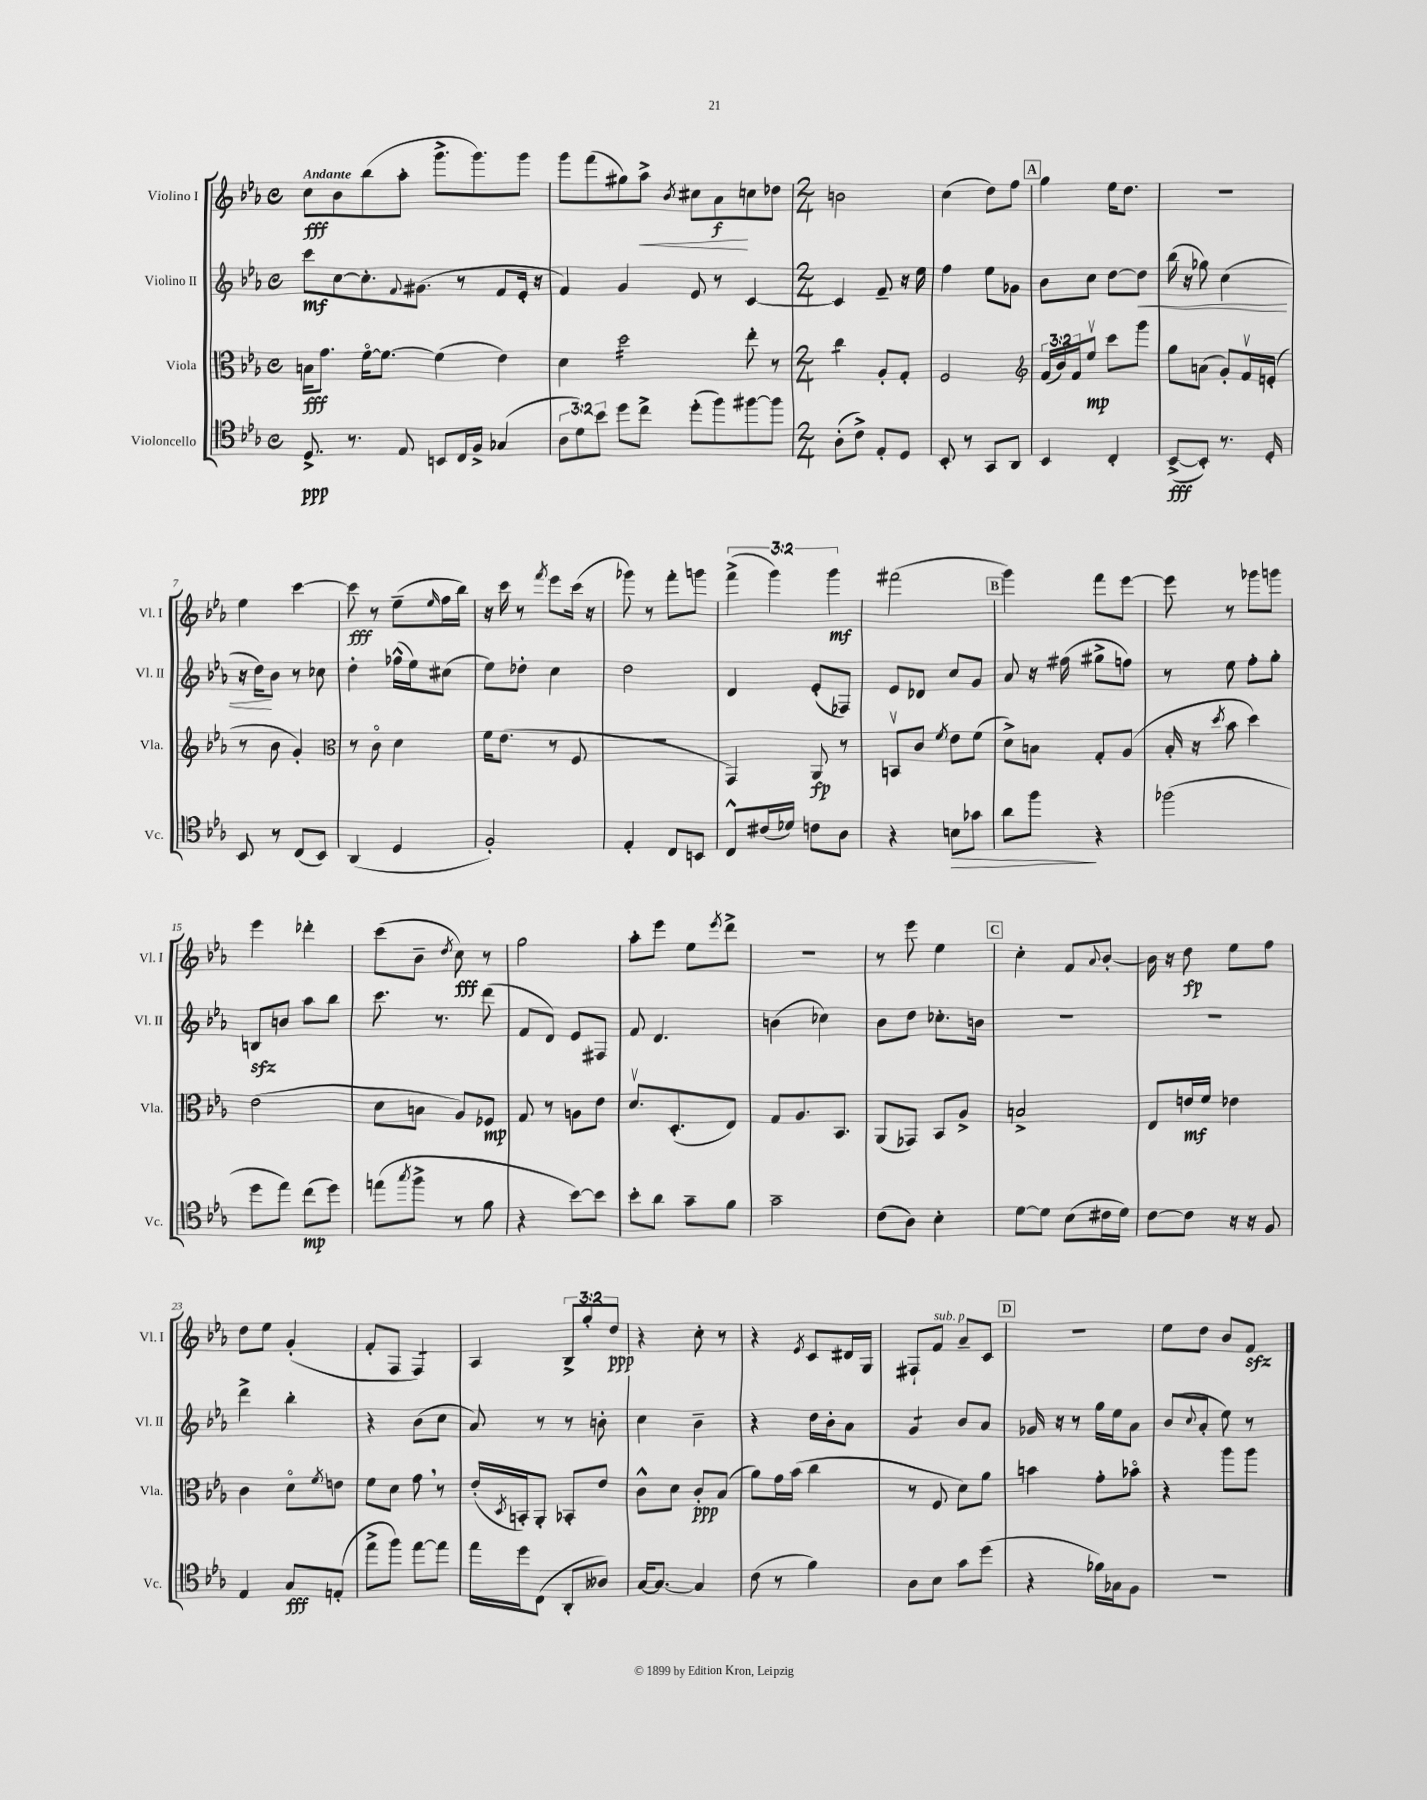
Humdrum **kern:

**kern	**kern	**kern	**kern
*staff4	*staff3	*staff2	*staff1
*clefC4	*clefC3	*clefG2	*clefG2
*k[b-e-a-]	*k[b-e-a-]	*k[b-e-a-]	*k[b-e-a-]
*M4/4	*M4/4	*M4/4	*M4/4
*met(c)	*met(c)	*met(c)	*met(c)
8.D^	16B	8ccc	8cc
.	8.g	.	.
.	.	[8cc	8b-
8.r	.	.	.
.	[16fo	8.cc']	(8bb-
.	8.f_	.	.
8E-	.	.	8aa-'
.	.	8qqf	.
.	.	(8.g#	.
8BB	(4f]	.	8.ggg^
16C	.	8r	.
16F^	.	.	8.ggg)
(4G-	4e-)	8f	.
.	.	16e-'	8ggg
.	.	16r	.
=	=	=	=
12A-	4d	4f)	8ggg
12d)	.	.	.
.	.	.	(8fff
12b-	.	.	.
8dd	2dd	4g	8gg#)
8cc^	.	.	8aa-^
.	.	.	8qb-
(8dd'	.	8e-	8cc#
8ff)	.	8r	8a-
[8ff#	8ee-'	[4c	8cc
8ff#]	8r	.	8dd-
=	=	=	=
*M2/4	*M2/4	*M2/4	*M2/4
(8A-'	4cc	4c]	2b
8c^)	.	.	.
8E-'	8A-'	8f~	.
8D	8G'	16r	.
.	.	16ee-	.
=	=	=	=
8BB-'	2F	4ff	(4cc
8r	.	.	.
8GG	.	8ee-	8dd)
8AA-	.	8g-	8ff
=	=	=	=
*	*clefG2	*	*
4BB-	(24f	8b-	4gg
.	24b-)	.	.
.	24f	.	.
.	8ee-v	8cc	.
4C'	8ccc	[8dd	16ee-
.	.	.	8.dd
.	8ggg	8dd]	.
=	=	=	=
([8BB-^	8gg	(16bb-	2r
.	.	16r	.
8BB-'])	(8a	8gg-)	.
8.r	8g')	(4cc	.
.	16fv	.	.
16D'	(16e'	.	.
=	=	=	=
8BB-	8r	16r	4ee-
.	.	16dd)	.
8r	8b-	8b-	.
(8C	4g')	8r	[4ccc
8BB-)	.	8cc-	.
=	=	=	=
*	*clefC3	*	*
(4AA-	8r	4dd'	8ccc]
.	8co	.	8r
4D	4d	(16ff-^^	(8ee-~
.	.	16ee-)	.
.	.	.	16qqee-
.	.	(8cc#	16ff
.	.	.	16bb-)
=	=	=	=
2F')	16f	8ee-)	16r
.	(8.e-	.	16ccc
.	.	8dd-'	8r
.	.	.	8qfff
.	8r	4cc	8eee-
.	8F	.	(16ccc
.	.	.	16r
=	=	=	=
4E-'	2r	2dd	8ggg-)
.	.	.	8r
8C	.	.	8fff'
8BB	.	.	8ggg
=	=	=	=
8C^^	4GG)	4d	(6fff^
(16c#	.	.	.
.	.	.	6ggg)
16d-)	.	.	.
8c	8AA-	(8e-'	.
.	.	.	6ggg
8A-	8r	8F-)	.
=	=	=	=
4r	8BBv	8e-	(2fff#
.	8c	8d-	.
.	8qf	.	.
8B	8e-	8cc	.
8g-	(8f	8g	.
=	=	=	=
8a-	8d^)	8a-	4ggg)
8ff	8B	16r	.
.	.	(16ff#	.
4r	8G'	8gg#^	8fff
.	(8A-	8ff)	[8eee-
=	=	=	=
(2ff-	16B-'	8r	8eee-]
.	16r	.	.
.	8qdd	.	.
.	8b-	8ee-	8r
.	4dd)	8ff'	8ggg-
.	.	8gg'	8ggg
=	=	=	=
8dd	(2e-	8B	4eee-
8ee-)	.	8b	.
(8cc	.	8aa-	4ddd-'
8dd)	.	8bb-	.
=	=	=	=
(8ee	8d	8.ccc	(8ccc
8qgg	.	.	.
8ff^	8B	.	8b-~
.	.	8.r	.
.	.	.	8qdd
8r	8A-)	.	8cc)
8f	8F-	(8ddd	8r
=	=	=	=
4r	8G	8f	2gg
.	8r	8d)	.
[8b-)	8A	8e-	.
8b-]	8e-	8F#	.
=	=	=	=
8b-'	8.dv	8f	8aa-'
8a-	.	4.d	8eee-
.	(8.D'	.	.
8g~	.	.	8ee-
.	.	.	8qeee-
8f	8E-)	.	8ddd^
=	=	=	=
2g~	8G	(4b	2r
.	8.A-	.	.
.	.	4cc-)	.
.	8.BB-	.	.
=	=	=	=
(8c	(8AA-	8b-	8r
8A-)	8GG-)	8dd	8eee-
4B-'	8BB-	8.cc-'	4ee-
.	8A-^	.	.
.	.	16b	.
=	=	=	=
[8d	2B^	2r	4cc'
8d]	.	.	.
(8B-	.	.	8f
.	.	.	8qqa-
16c#	.	.	[8b-'
16d)	.	.	.
=	=	=	=
[8c	8E-	2r	16b-]
.	.	.	16r
8c]	16e	.	8dd
.	16f	.	.
16r	4e-	.	8ee-
16r	.	.	.
8F	.	.	8ff
=	=	=	=
4E-	4c	4ddd^	8dd
.	.	.	8ee-
8G	8do	4bb-'	(4g'
.	8qf	.	.
(8E'	8e	.	.
=	=	=	=
8ee-^	8f	4r	8f'
8ff)	8d	.	8F
[8ee-	8g	(8b-	4F)
8ee-]	8r	8cc	.
=	=	=	=
16ee-	(16e-'	8a-)	4A-
.	8qD	.	.
16dd	16BB')	.	.
(8C	8AA-'	8r	.
8AA-'	8BB-'	8r	12B-^
.	.	.	12gg'
8A--)	8e-	8b'	.
.	.	.	12dd
=	=	=	=
[16G	8c^^	4cc	4r
8.G_	.	.	.
.	8d	.	.
4G]	8c'	4b-~	8cc'
.	(8B-	.	8r
=	=	=	=
(8c	8a-)	4r	4r
8r	16g	.	.
.	(16b-	.	.
.	.	.	8qe-
4f)	4cc	16dd	8c
.	.	16b-'	.
.	.	8a-	16d#
.	.	.	16G
=	=	=	=
8A-	8r	4g	8F#`
8B-	8F	.	8f
8g	8d)	8b-	8a-~
(8dd	8a-	8a-	8c
=	=	=	=
4r	4b	16g-	2r
.	.	16r	.
.	.	8r	.
16f-)	8g'	16gg	.
16G-	.	16ee-	.
8F	8b-o	8a-	.
=	=	=	=
2r	4r	(8b-	8ee-
.	.	8qqcc	.
.	.	8a-'	8dd
.	8aa-	8ee-)	8b-
.	8aa-	8r	8f
==	==	==	==
*-	*-	*-	*-
